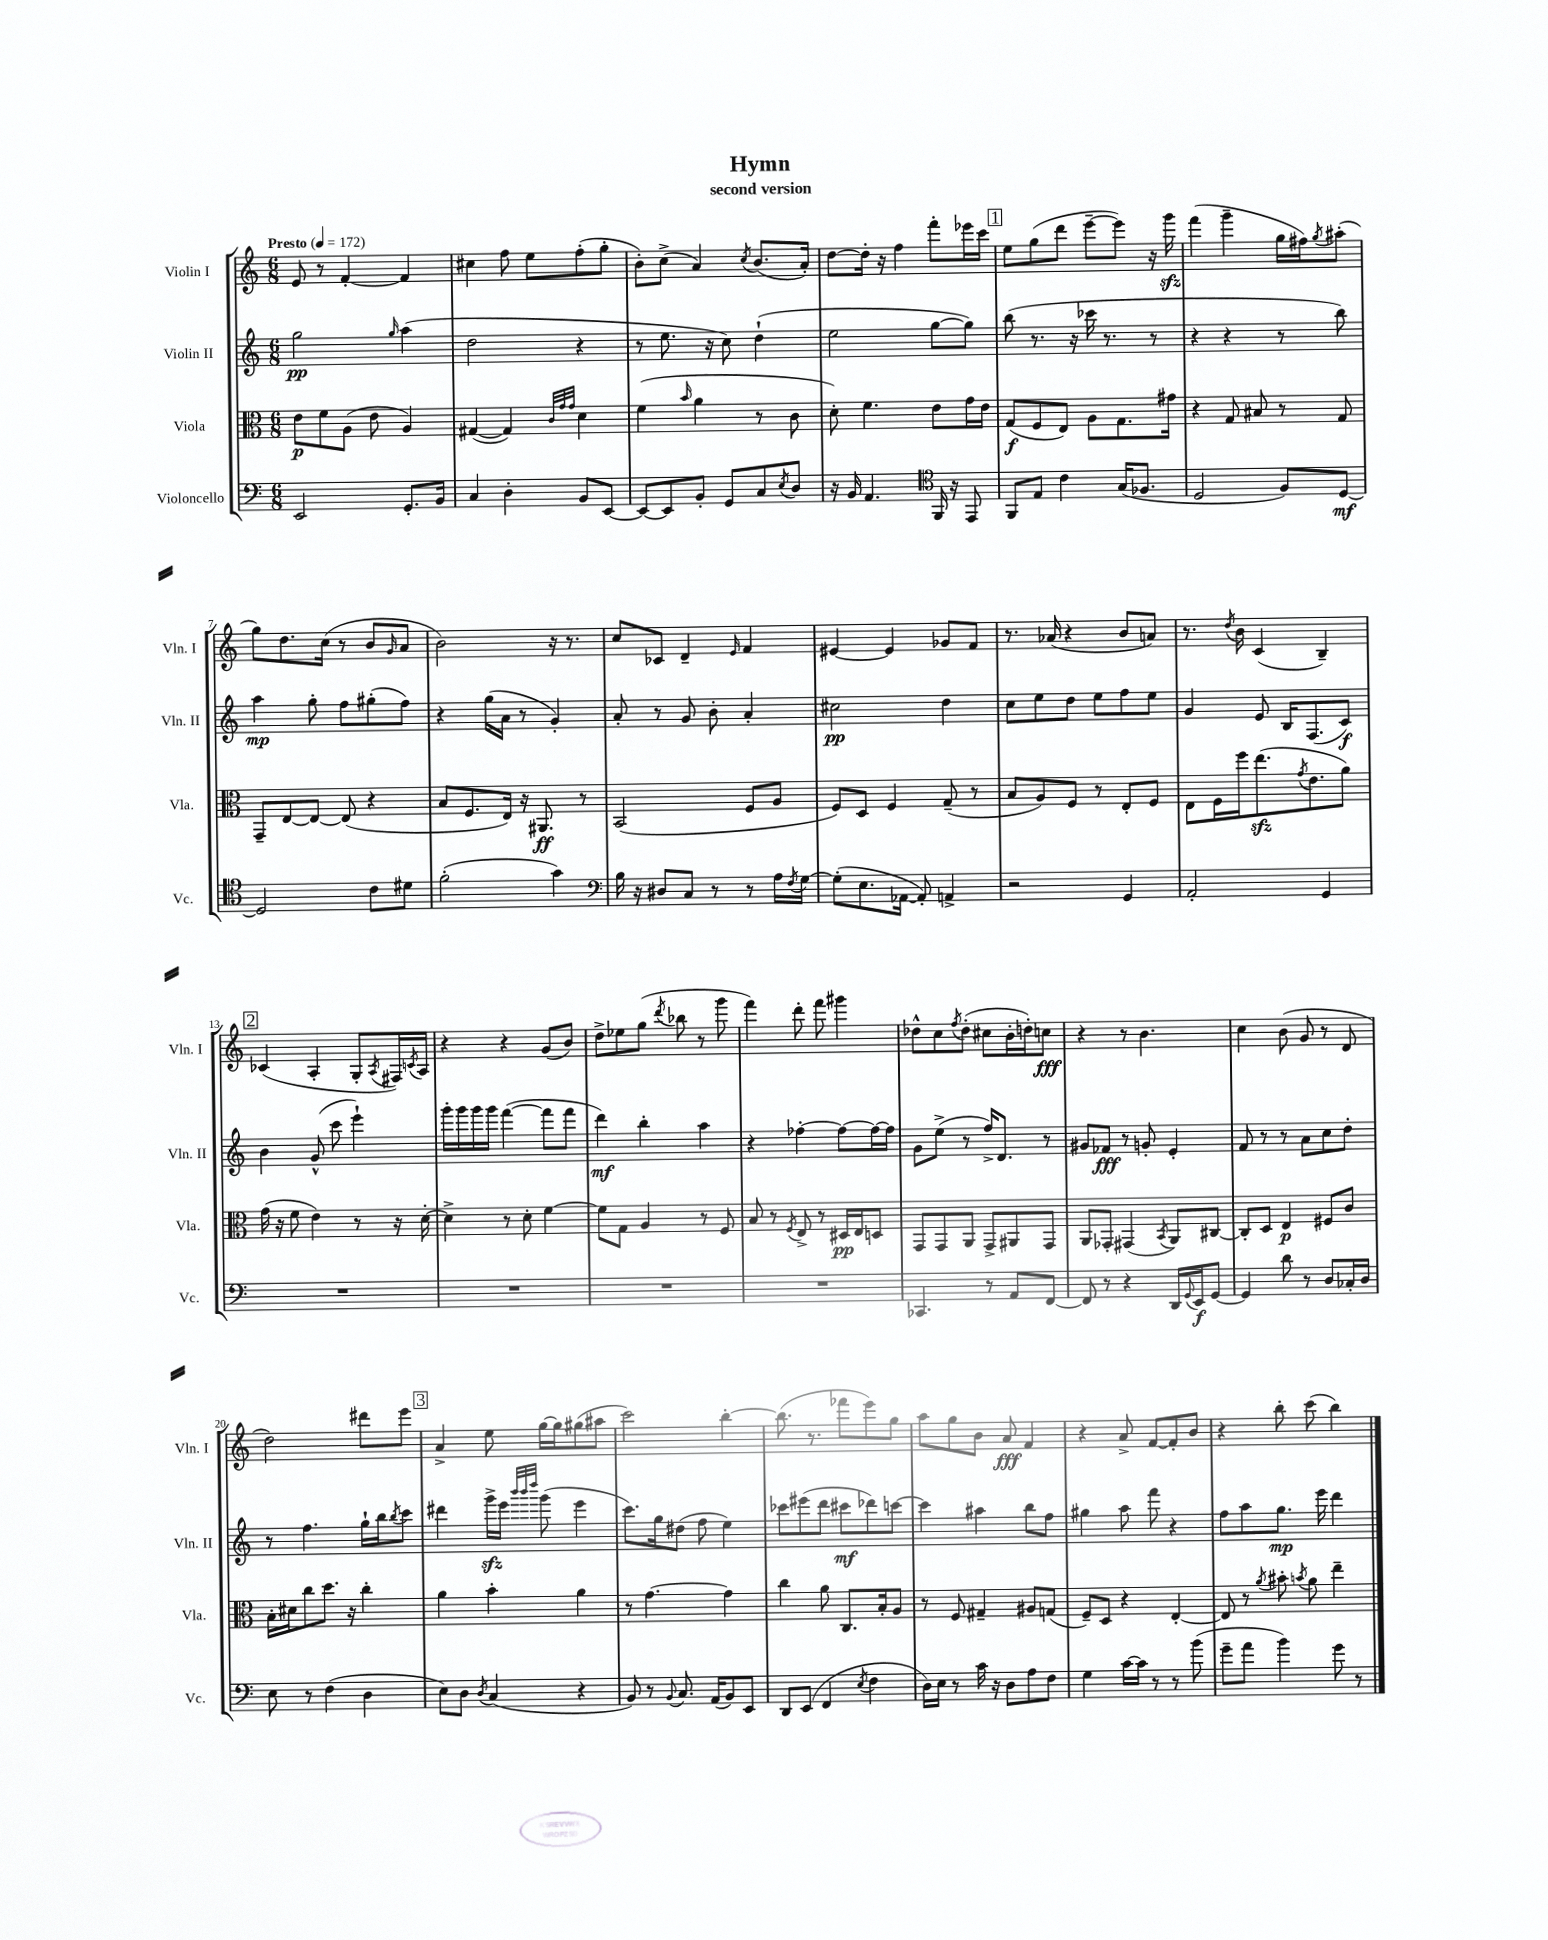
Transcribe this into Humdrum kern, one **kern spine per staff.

**kern	**kern	**kern	**kern
*staff4	*staff3	*staff2	*staff1
*clefF4	*clefC3	*clefG2	*clefG2
*k[]	*k[]	*k[]	*k[]
*M6/8	*M6/8	*M6/8	*M6/8
*MM172	*MM172	*MM172	*MM172
2EE	8e	2gg	8e
.	8f	.	8r
.	(8A	.	[4f'
.	8e	.	.
.	.	16qqgg	.
8.GG'	4A)	(4aa	4f]
16BB	.	.	.
=	=	=	=
4C	([4G#	2dd	4cc#
4D'	4G#])	.	8ff
.	.	.	8ee
.	32qqc	.	.
.	32qqg	.	.
.	32qqg	.	.
8BB	4d	4r	(8ff'
[8EE	.	.	8gg'
=	=	=	=
8EE_	(4f	8r	8b')
8EE]	.	8.ee	(8cc^
.	16qqb	.	.
8BB'	4a	.	4a)
.	.	16r	.
8GG	.	8cc)	.
.	.	.	8qcc
8C	8r	(4dd`	(8.b
8qE	.	.	.
8D	8c	.	.
.	.	.	16a')
=	=	=	=
16r	8d')	2ee	[8dd
16BB	.	.	.
4.AA	4.f	.	16dd']
.	.	.	16r
.	.	.	4ff
*clefC4	*	*	*
16FF	8e	[8gg	8fff'
16r	.	.	.
8EE	16g	8gg])	16eee-
.	16e	.	16ccc
=	=	=	=
8FF	(8G	(8bb	8ee
8E	8F	8.r	(8gg
4c	8E)	.	8ddd
.	.	16r	.
.	8A	16ccc-	[8eee~
.	.	8.r	.
(16G	8.G	.	8eee])
8.F-	.	.	.
.	.	8r	16r
.	16g#	.	16ggg
=	=	=	=
2D	4r	4r	(4fff
.	8G	4r	4ggg~
.	8B#	.	.
8F)	8r	8r	16gg
.	.	.	16ff#)
.	.	.	8qgg
[8D	8G	8bb)	(8aa#'
=	=	=	=
2D]	8GG~	4aa	8gg)
.	[8E	.	8.dd
.	8E_	8gg'	.
.	.	.	(16cc
.	(8E]	8ff	8r
8c	4r	(8gg#'	8b
.	.	.	16qqg
8d#	.	8ff)	8a
=	=	=	=
(2f'	8B	4r	2b)
.	8.F	.	.
.	.	(16gg	.
.	16E)	16a	.
.	16r	8r	.
.	8.AA#	.	.
4g)	.	4g')	16r
.	.	.	8.r
.	8r	.	.
=	=	=	=
*clefF4	*	*	*
16B	(2BB	8a'	8cc
16r	.	.	.
8D#	.	8r	8c-
8C	.	8g	4d~
8r	.	8b'	.
.	.	.	16qqe
8r	8F	4a'	4f
16A	8A	.	.
8qF	.	.	.
[16G	.	.	.
=	=	=	=
(8G']	8F)	2cc#	[4e#
8.E	8D	.	.
.	4F	.	4e#]
[16AA-	.	.	.
8AA-'])	.	.	.
4AA^	(8G~	4dd	8g-
.	8r	.	8f
=	=	=	=
2r	8B	8cc	8.r
.	8A)	8ee	.
.	.	.	(16a-
.	8F	8dd	4r
.	8r	8ee	.
4GG	8E'	8ff	8b
.	8F	8ee	8a)
=	=	=	=
2AA'	8E	4g	8.r
.	16F	.	.
.	.	.	8qdd
.	16ff	.	16b
.	(8.ee	8e	(4c
.	.	16B	.
.	8qg	.	.
.	8.e	(8.F	.
4GG	.	.	4B~)
.	8a)	8c)	.
=	=	=	=
2.r	(16g	4b	(4c-
.	16r	.	.
.	8f	.	.
.	4e)	(8g^^	4A'
.	.	8ccc	.
.	8r	4eee`)	8G'
.	.	.	8qA
.	16r	.	16F#)
.	.	.	8qc
.	[16d'	.	16A
=	=	=	=
2.r	4d^]	16ggg'	4r
.	.	16ggg	.
.	.	16ggg	.
.	.	16ggg	.
.	8r	([4fff	4r
.	8d'	.	.
.	[4f	8fff]	(8g
.	.	8fff	8b)
=	=	=	=
2.r	8f]	4ddd)	8dd^
.	8G	.	8ee-
.	4A	4bb'	(8gg
.	.	.	8qddd
.	.	.	8bb-
.	8r	4aa	8r
.	8F	.	8ggg
=	=	=	=
2.r	8B	4r	4fff)
.	8r	.	.
.	8qF	.	.
.	8E^	[4ff-'	8ddd'
.	8r	.	8fff
.	16D#	8ff-_	4ggg#
.	16E	.	.
.	8D	16ff-_	.
.	.	16ff-]	.
=	=	=	=
4.CC-	8GG	8g	8dd-^^
.	8GG	(8ee^	8cc
.	.	.	8qff
.	8AA	8r	(8dd-'
8r	8GG^	16ff^)	8cc#
.	.	8.d	.
8AA	8AA#	.	16b'
.	.	.	16dd')
[8FF	8GG	8r	8cc
=	=	=	=
8FF]	8AA	8g#	4r
8r	8GG-'	8f-	.
4r	(4GG#	8r	8r
.	.	8g'	4.b
.	8qBB	.	.
16DD	8AA)	4e'	.
8qqGG	.	.	.
16EE	.	.	.
[8GG	[8C#	.	.
=	=	=	=
4GG]	8C#']	8f	4cc
.	8D	8r	.
8d	4E	8r	(8b
8r	.	8a	8g
8D	8F#	8cc	8r
16C-'	8c	8dd'	8d
16D	.	.	.
=	=	=	=
8E	16B'	8r	2dd)
.	16d#	.	.
8r	8cc	4.ff	.
(4F	8.dd	.	.
.	16r	.	.
4D	4cc'	16gg`	8ddd#
.	.	16bb	.
.	.	8qbb	.
.	.	8ccc	8eee
=	=	=	=
8E)	4a	4ddd#	4a^
8D	.	.	.
8qD	.	.	.
(4C	4b'	16ggg^	8ee
.	.	16eee	.
.	.	32qqbbb	.
.	.	32qqbbb	.
.	.	32qqdddd	.
.	.	(8ggg	[16gg
.	.	.	16gg]
4r	4a	4eee	(8gg#
.	.	.	8aa#
=	=	=	=
8BB)	8r	8.ccc)	2ccc)
8r	[4.g	.	.
.	.	16gg	.
8qqBB	.	.	.
8.C	.	(8dd#	.
.	.	8ff	.
(16AA	.	.	.
8BB)	4g]	4ee)	[4bb'
8EE	.	.	.
=	=	=	=
8DD	4cc	8ccc-	(8.bb]
(8EE	.	(8eee#	.
.	.	.	8.r
4FF	8a	8ddd	.
.	8.C	8ccc#	8fff-
8qE	.	.	.
4F	.	8ddd-)	8eee)
.	16B'	.	.
.	8A	[8ccc	8gg
=	=	=	=
16D)	8r	4ccc]	8aa
16E	.	.	.
8r	8F	.	8gg
16c	4G#~	4aa#	8b
16r	.	.	.
8D	.	.	8a
8A	8A#	8bb	4f
8F	(8G	8ff	.
=	=	=	=
4G	8F~)	4gg#	4r
.	8D	.	.
[16c	4r	8aa	8a^
16c]	.	.	.
8r	.	8fff	[8f
8r	[4E'	4r	8f']
(8b	.	.	8b
=	=	=	=
8g~	8E]	8ff	4r
8a	8r	8aa	.
.	8qa	.	.
4b)	8b#'	8.gg	8bb'
.	8qb	.	.
.	8a	.	(8ccc
.	.	16eee	.
8g	4ee~	4ddd	4bb)
8r	.	.	.
==	==	==	==
*-	*-	*-	*-
